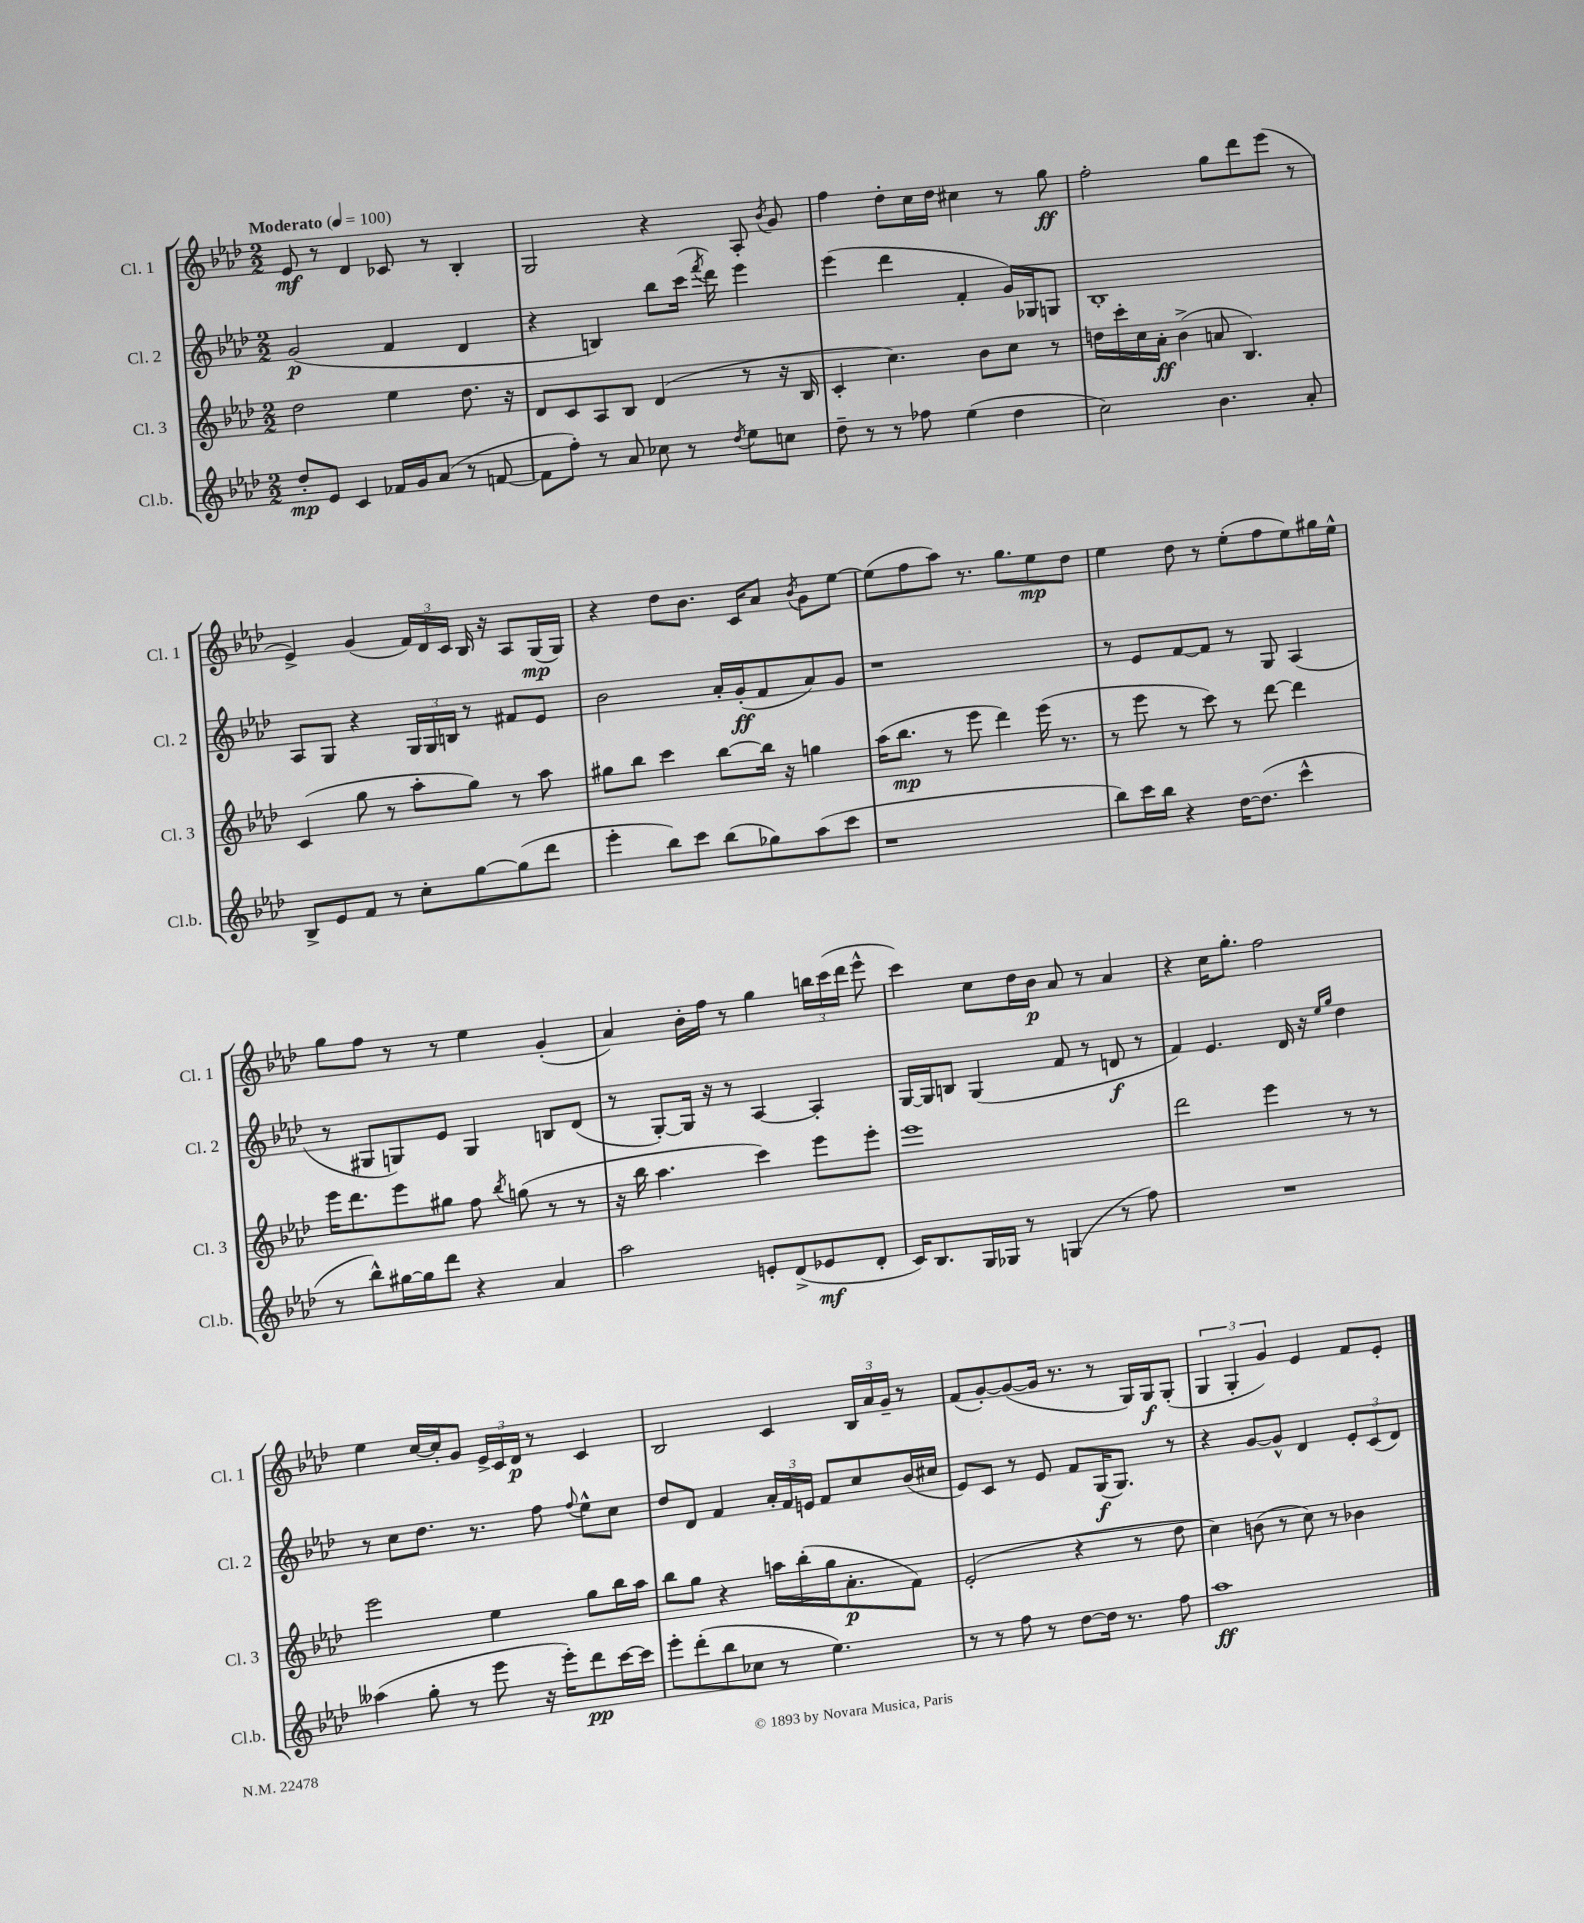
<<
\new StaffGroup <<
\new Staff = "s0" \with { instrumentName = "Cl. 1" shortInstrumentName = "Cl. 1" } {
    \clef treble \key aes \major \numericTimeSignature \time 2/2 \tempo "Moderato" 4 = 100
    \autoBeamOff ees'8\mf r8 des'4 ces'8 r8 bes4-. |
    g2 r4 aes8-. \acciaccatura { bes'8 } g'8 |
    f''4 des''8[-. c''16 des''16] cis''4 r8 g''8\ff |
    f''2-. g''8[ des'''8 ees'''8]( r8 |
    ees'4->) g'4( \tuplet 3/2 { f'16[) des'16 c'16] } bes16 r16 aes8[ g16\mp( g16]) |
    r4 des''8[ bes'8.] c'16[ aes'8] \acciaccatura { bes'8 } g'8[ ees''8]~ |
    ees''8[( f''8 aes''8]) r8. g''8.[ ees''8\mp des''8] |
    ees''4 des''8 r8 ees''8[-.( f''8 ees''8) gis''16 ees''16]-^ |
    g''8[ f''8] r8 r8 ees''4 g'4-.( |
    aes'4) bes'16[-. f''16] r8 g''4 \tuplet 3/2 { b''16[ c'''16( des'''16] } ees'''8-^ |
    c'''4) c''8[ des''16 bes'16]\p aes'8 r8 aes'4 |
    r4 c''16[ g''8.]-. f''2 |
    ees''4 c''16[~ c''16-. g'8] \tuplet 3/2 { ees'16[-> c'16 des'16]\p } r8 c'4 |
    bes2 c'4 \tuplet 3/2 { bes16[ aes'16 g'16]-- } r8 |
    f'8[( g'8~-.) g'8~( g'16] r8. r8 g16[) g16\f g8]-.( |
    \tuplet 3/2 { g4 g4-. g'4) } ees'4 f'8[ ees'8]-. \bar "|." |
}
\new Staff = "s1" \with { instrumentName = "Cl. 2" shortInstrumentName = "Cl. 2" } {
    \clef treble \key aes \major \numericTimeSignature \time 2/2
    \autoBeamOff g'2\p( f'4 des'4 |
    r4 b4) bes''8[ c'''16]( \acciaccatura { f'''8 } des'''16) ees'''4 |
    ees'''4( des'''4 f'4-. g'16[) ges16 g8] |
    bes1-. |
    aes8[ g8] r4 \tuplet 3/2 { g16[ g16 b16] } r8 fis'8[ ees'8] |
    bes'2 aes'16[-. g'16-.\ff( f'8 aes'8) g'8] |
    r1 |
    r8 ees'8[ f'8~ f'8] r8 g8 aes4( |
    r8 gis8[ g8) ees'8] g4 b8[ des'8]( |
    r8 g8[~-.) g16] r16 r8 aes4~ aes4-. |
    g16[~ g16 b8] g4( f'8 r8 d'8\f r8 |
    f'4) ees'4. des'16 r16 \grace { ees''16[ g''16] } des''4 |
    r8 c''8[ des''8.] r8. f''8 \appoggiatura { f''8 } ees''8[-^ c''8] |
    des''8[ des'8] f'4 \tuplet 3/2 { aes'16[-. f'16 e'16] } f'8[ c''8 bes'16( cis''16] |
    ees'8[) c'8] r8 ees'8 f'8[ g16\f( g8.]) r8 |
    r4 g'8[~ g'8]-^ des'4 \tuplet 3/2 { ees'8[-. c'8( des'8]) } \bar "|." |
}
\new Staff = "s2" \with { instrumentName = "Cl. 3" shortInstrumentName = "Cl. 3" } {
    \clef treble \key aes \major \numericTimeSignature \time 2/2
    \autoBeamOff des''2 ees''4 des''8. r16 |
    des'8[ c'8 aes8 bes8] des'4( r8 r16 bes16 |
    c'4-. c''4.) bes'8[ c''8] r8 |
    d''16[ c'''16-. c''16 aes'16]-.\ff bes'4->( a'8 bes4.) |
    c'4( g''8 r8 aes''8[-. g''8]) r8 aes''8 |
    gis''8[ bes''8] c'''4 bes''8[~ bes''16] r16 g''4 |
    aes''16[( bes''8.]\mp r8 ees'''8 des'''4) ees'''16( r8. |
    r8 ees'''8 r8 c'''8) r8 des'''8~ des'''4 |
    ees'''16[ des'''8. ees'''8 gis''8] f''8 \acciaccatura { bes''8 } g''8( r8 r8 |
    r16 bes''16 aes''4. c'''4) ees'''8[ ees'''8]-. |
    ees'''1 |
    des'''2 ees'''4 r8 r8 |
    ees'''2 ees''4 g''8[ bes''16 aes''16] |
    bes''8[ g''8] r4 a''16[ bes''16-.( g''16 aes'8.-.\p f'8]) |
    ees'2-.( r4 r8 des''8 |
    c''4) b'8( r8 c''8) r8 bes'4 \bar "|." |
}
\new Staff = "s3" \with { instrumentName = "Cl.b." shortInstrumentName = "Cl.b." } {
    \clef treble \key aes \major \numericTimeSignature \time 2/2
    \autoBeamOff des''8[-.\mp ees'8] c'4 fes'16[ g'16 aes'8]( r8 f'8~ |
    f'8[ f''8]-.) r8 aes'8 ces''8 r8 \acciaccatura { des''8 } ees''8[ c''8] |
    des''8-- r8 r8 fes''8 ees''4( des''4 |
    c''2) bes'4. aes'8-. |
    bes8[-> ees'8 f'8] r8 c''8[-. g''8~ g''8( des'''8] |
    ees'''4-. bes''8[) c'''8] bes''8[( ges''8) aes''8( c'''8] |
    r1 |
    bes''8[) c'''16 bes''16] r4 des''16[~ des''8.]( c'''4-^ |
    r8 bes''8[-^) gis''16~ gis''16 des'''8] r4 aes'4 |
    aes''2 e'8[-. des'8->( ees'8\mf des'8]-. |
    c'16[) bes8. g16 ges16] r8 g4( r8 f''8) |
    R1 |
    aeses''4( g''8-. r8 ees'''8 r16 ees'''16[-.) des'''8\pp c'''16~ c'''16] |
    ees'''8[-. des'''8-.( bes''8 ces''8] r8 ees''4.) |
    r8 r8 f''8 r8 des''8[~ des''16] r8. f''8 |
    aes''1\ff \bar "|." |
}
>>
>>
\layout { \context { \Score \remove "Bar_number_engraver" } }
